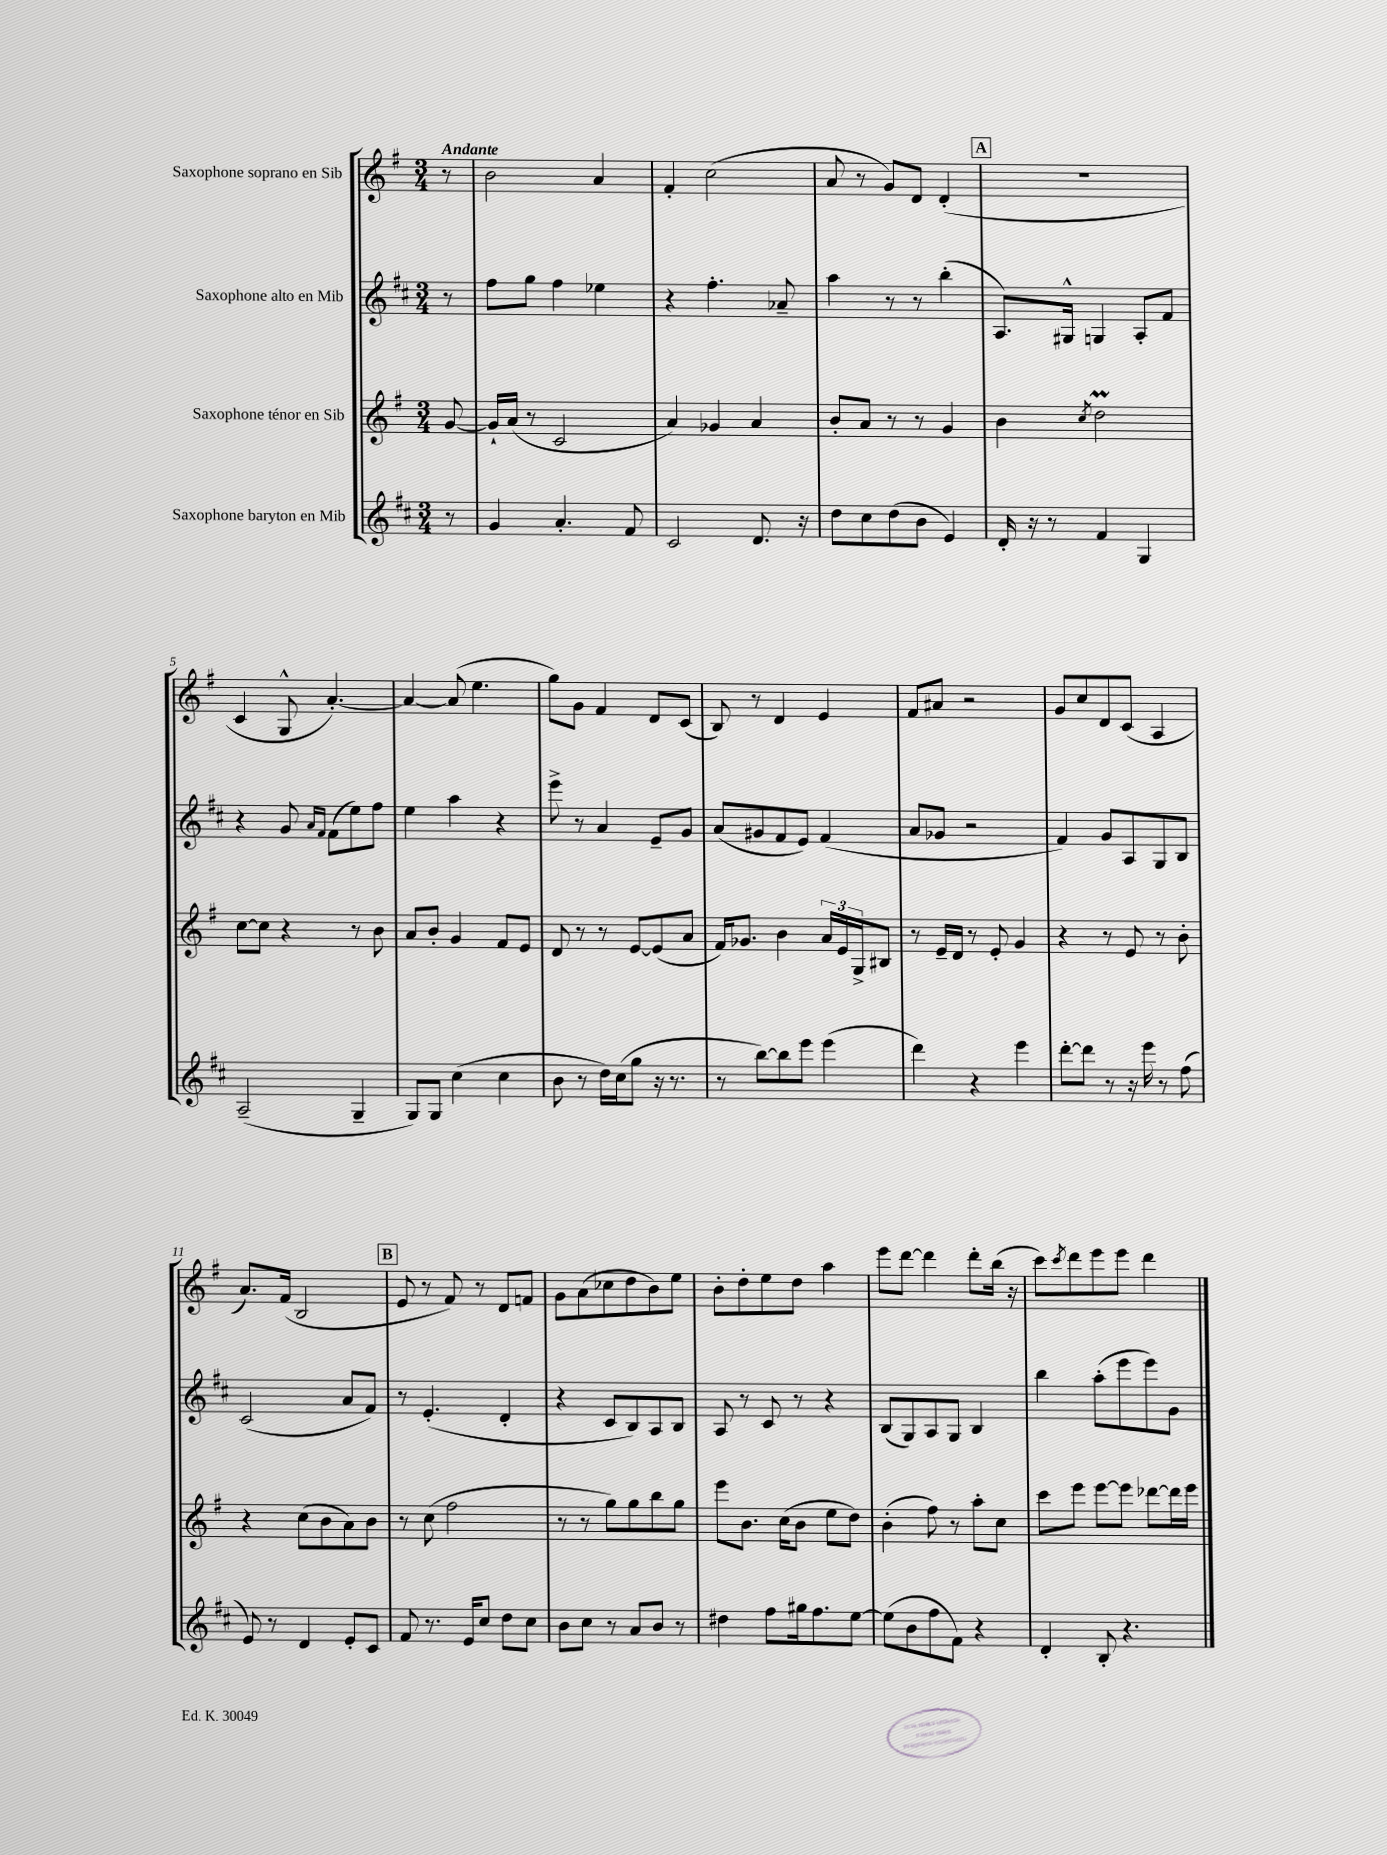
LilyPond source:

<<
\new StaffGroup <<
\new Staff = "s0" \with { instrumentName = "Saxophone soprano en Sib" } {
    \clef treble \key g \major \numericTimeSignature \time 3/4 \partial 8 \tempo "Andante"
    r8 |
    b'2 a'4 |
    fis'4-. c''2( |
    a'8 r8 g'8) d'8 d'4-.( |
    \mark \markup { \box "A" } R2. |
    c'4 g8-^ a'4.~-.) |
    a'4~ a'8( e''4. |
    g''8) g'8 fis'4 d'8 c'8( |
    b8) r8 d'4 e'4 |
    fis'8 ais'8 r2 |
    g'8 c''8 d'8 c'8( a4 |
    a'8.) fis'16( b2 |
    \mark \markup { \box "B" } e'8 r8 fis'8) r8 d'8 f'8 |
    g'8 a'8( ces''8 d''8 b'8) e''8 |
    b'8-. d''8-. e''8 d''8 a''4 |
    e'''8 d'''8~ d'''4 d'''8-. b''16( r16 |
    c'''8) \acciaccatura { c'''8 } d'''8 e'''8 e'''8 d'''4 \bar "|." |
}
\new Staff = "s1" \with { instrumentName = "Saxophone alto en Mib" } {
    \clef treble \key d \major \numericTimeSignature \time 3/4 \partial 8
    r8 |
    fis''8 g''8 fis''4 ees''4 |
    r4 fis''4.-. aes'8-- |
    a''4 r8 r8 b''4-.( |
    \mark \markup { \box "A" } a8.) gis16-^ g4 a8-. fis'8 |
    r4 g'8 \grace { a'16 fis'16 } fis'8( e''8) fis''8 |
    e''4 a''4 r4 |
    e'''8-> r8 a'4 e'8-- g'8 |
    a'8( gis'8 fis'8 e'8) fis'4( |
    a'8 ges'8 r2 |
    fis'4) g'8 a8 g8 b8 |
    cis'2( a'8 fis'8) |
    \mark \markup { \box "B" } r8 e'4.-.( d'4-. |
    r4 cis'8 b8) a8 b8 |
    a8 r8 cis'8 r8 r4 |
    b8( g8) a8 g8 b4 |
    b''4 a''8-.( e'''8 e'''8) g'8 \bar "|." |
}
\new Staff = "s2" \with { instrumentName = "Saxophone ténor en Sib" } {
    \clef treble \key g \major \numericTimeSignature \time 3/4 \partial 8
    g'8~ |
    g'16-! a'16( r8 c'2 |
    a'4) ges'4 a'4 |
    b'8-. a'8 r8 r8 g'4 |
    \mark \markup { \box "A" } b'4 \acciaccatura { c''8 } d''2\prall |
    c''8~ c''8 r4 r8 b'8 |
    a'8 b'8-. g'4 fis'8 e'8 |
    d'8 r8 r8 e'8~ e'8( a'8 |
    fis'16) ges'8. b'4 \tuplet 3/2 { a'16 e'16 g16-> } bis8 |
    r8 e'16-- d'16 r8 e'8-. g'4 |
    r4 r8 e'8 r8 b'8-. |
    r4 c''8( b'8 a'8) b'8 |
    \mark \markup { \box "B" } r8 c''8( fis''2 |
    r8 r8 g''8) g''8 b''8 g''8 |
    e'''8 b'8. c''16( b'8 e''8 d''8) |
    b'4-.( fis''8) r8 a''8-. c''8 |
    c'''8 e'''8 e'''8~ e'''8 des'''8~ des'''16 e'''16 \bar "|." |
}
\new Staff = "s3" \with { instrumentName = "Saxophone baryton en Mib" } {
    \clef treble \key d \major \numericTimeSignature \time 3/4 \partial 8
    r8 |
    g'4 a'4.-. fis'8 |
    cis'2 d'8. r16 |
    d''8 cis''8 d''8( b'8 e'4) |
    \mark \markup { \box "A" } d'16-. r16 r8 fis'4 g4 |
    a2--( g4-- |
    g8) g8 cis''4( cis''4 |
    b'8 r8 d''16) cis''16( g''8 r16 r8. |
    r8 b''8~) b''8 e'''8 e'''4( |
    d'''4) r4 e'''4 |
    d'''8~-. d'''8 r8 r16 e'''16 r8 fis''8( |
    e'8) r8 d'4 e'8-. cis'8 |
    \mark \markup { \box "B" } fis'8 r8. e'16 cis''8 d''8 cis''8 |
    b'8 cis''8 r8 a'8 b'8 r8 |
    dis''4 fis''8 gis''16 fis''8. e''8~ |
    e''8( b'8 fis''8 fis'8) r4 |
    d'4-. b8-. r4. \bar "|." |
}
>>
>>
